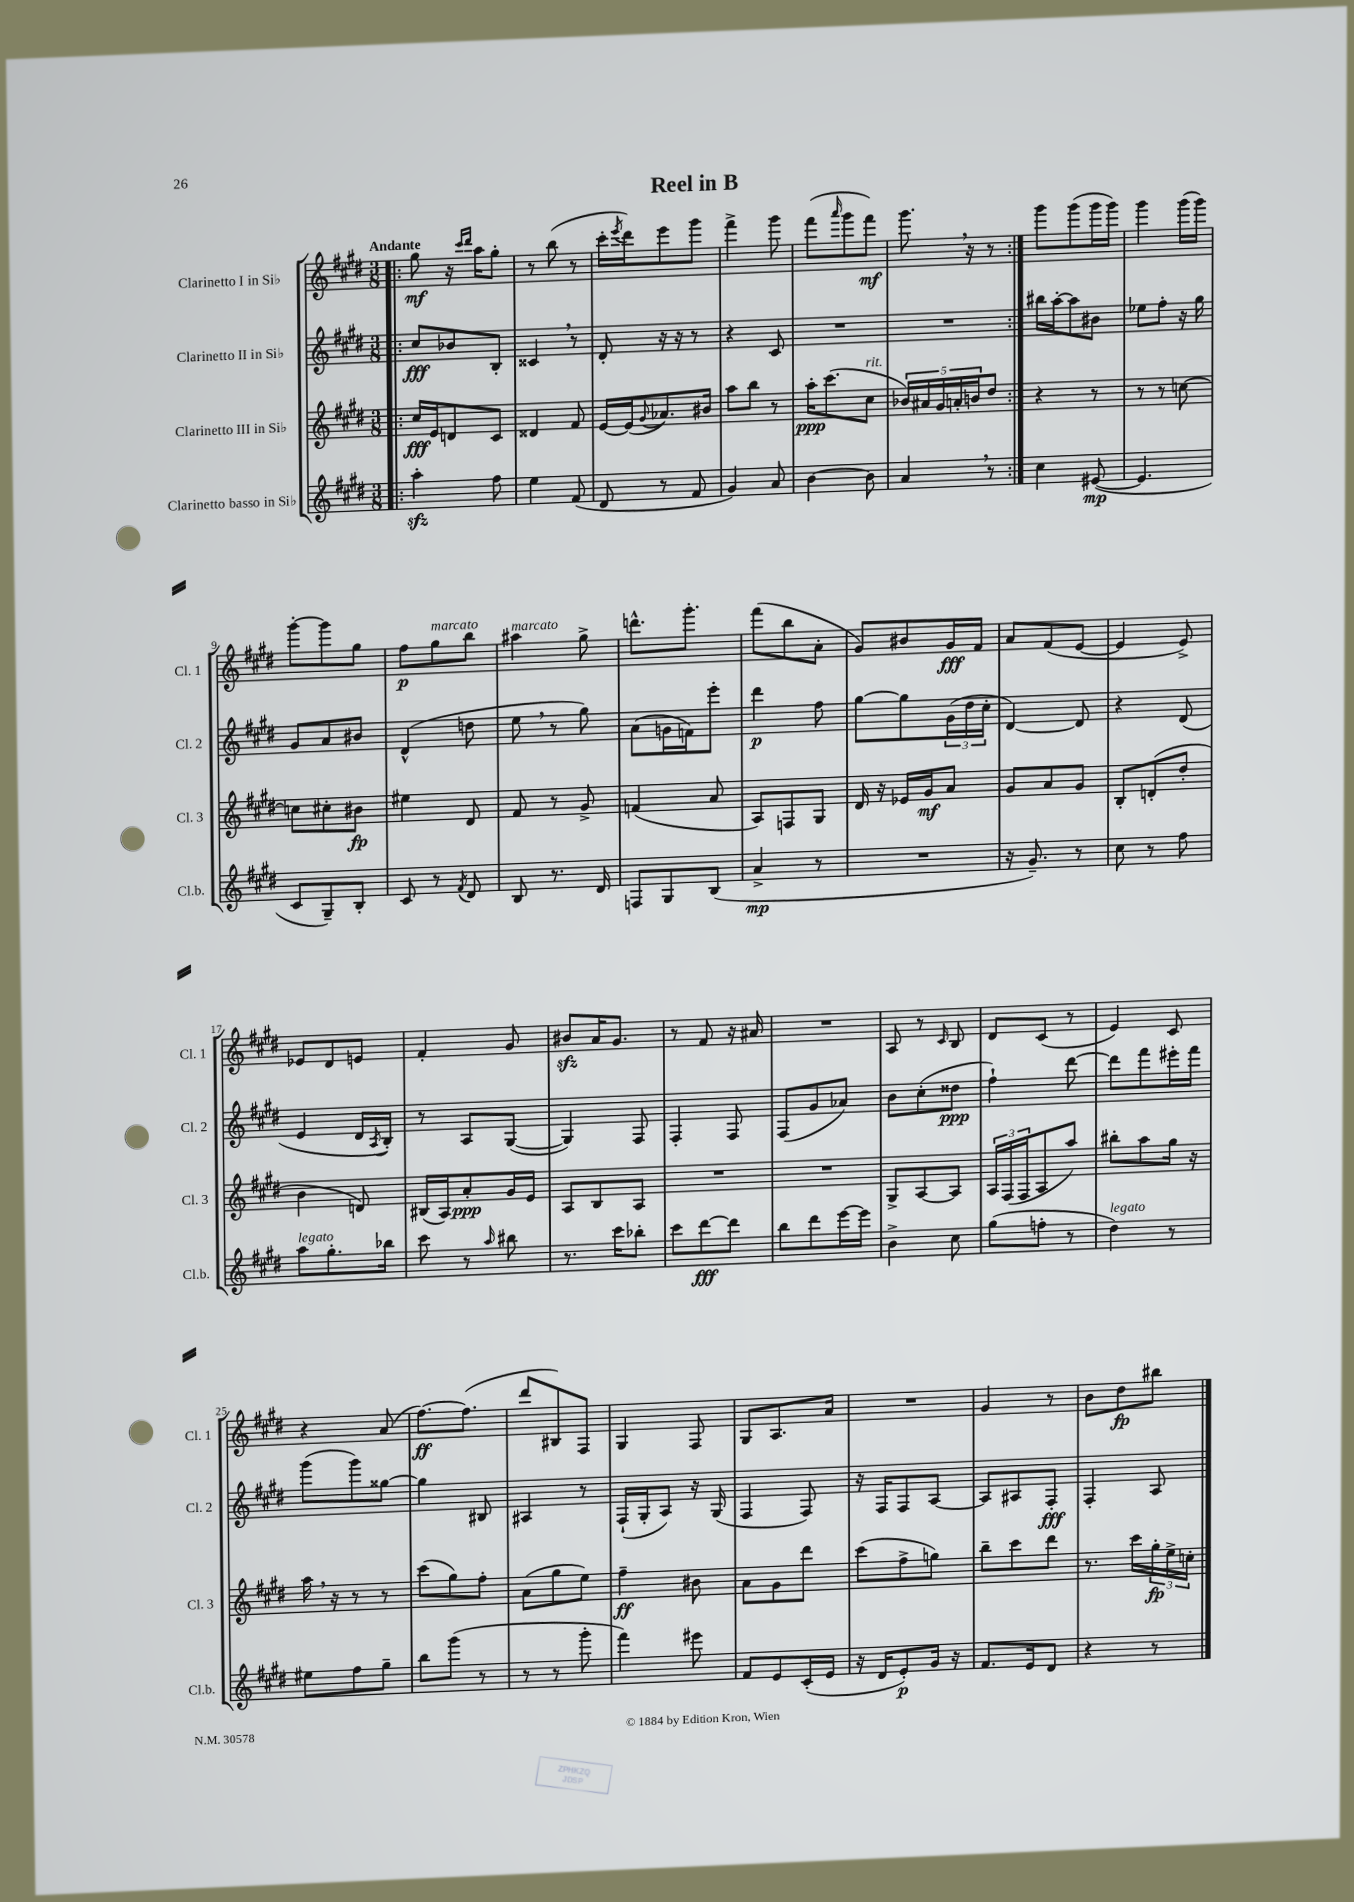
\header { title = "Reel in B" }
<<
\new StaffGroup <<
\new Staff = "s0" \with { instrumentName = "Clarinetto I in Sib" shortInstrumentName = "Cl. 1" } {
    \clef treble \key e \major \numericTimeSignature \time 3/8 \tempo "Andante"
    \repeat volta 2 { \bar ".|:" gis''8\mf r16 \grace { cis'''16 dis'''16 } a''16 gis''8-. |
    r8 b''8( r8 |
    cis'''16-. \acciaccatura { e'''8 } dis'''16) e'''8 gis'''8 |
    fis'''4-> gis'''8 |
    fis'''8( \grace { a'''16 } gis'''8 fis'''8\mf) |
    gis'''8. \breathe r16 r8 | }
    gis'''8 gis'''8( gis'''16 gis'''16) |
    gis'''4 gis'''16( gis'''16) |
    gis'''8~-. gis'''8 gis''8 |
    fis''8\p gis''8^\markup { \italic "marcato" } b''8 |
    ais''4^\markup { \italic "marcato" } gis''8-> |
    d'''8.-^ gis'''8.-. |
    fis'''8( b''8 a'8-. |
    gis'8) bis'8 gis'16\fff fis'16 |
    a'8 fis'8( e'8~ |
    e'4 e'8->) |
    ees'8 dis'8 e'8 |
    fis'4-. gis'8 |
    bis'8\sfz a'16 gis'8. |
    r8 fis'8 r16 ais'16 |
    R4. |
    a8 r8 \grace { cis'16 } b8 |
    dis'8 cis'8( r8 |
    e'4) cis'8 |
    r4 a'8( |
    fis''8.~\ff) fis''8.( |
    dis'''8 bis8) fis8 |
    gis4 fis8 |
    gis8 a8. a'16 |
    R4. |
    gis'4 r8 |
    b'8 dis''8\fp bis''8 \bar "|." |
}
\new Staff = "s1" \with { instrumentName = "Clarinetto II in Sib" shortInstrumentName = "Cl. 2" } {
    \clef treble \key e \major \numericTimeSignature \time 3/8
    \repeat volta 2 { \bar ".|:" cis''8\fff bes'8 b8-. |
    cisis'4 \breathe r8 |
    dis'8-. r16 r16 r8 |
    r4 cis'8 |
    R4. |
    R4. | }
    bis''16 a''16~-. a''8 bis'8 |
    ees''8 fis''8-. r16 gis''16 |
    gis'8 a'8 bis'8 |
    dis'4-^( d''8 |
    e''8 \breathe r8 gis''8) |
    a'8( g'16 f'16) e'''8-. |
    dis'''4\p fis''8 |
    gis''8~ gis''8 \tuplet 3/2 { gis'16( dis''16 cis''16-. } |
    dis'4~) dis'8 |
    r4 dis'8( |
    e'4 dis'16 \acciaccatura { a8 } b16-.) |
    r8 a8 gis8~( |
    gis4) fis8 |
    fis4-. fis8 |
    fis8( gis'8 aes'8) |
    b'8 cis''8-.( disis''8\ppp |
    fis''4-!) dis'''8~ |
    dis'''8 fis'''8 eis'''16-. fis'''16 |
    gis'''8( gis'''8) gisis''8~ |
    gisis''4 bis8 |
    ais4 r8 |
    fis16-!( gis16-. a8) r16 gis16( |
    fis4 fis8) |
    r16 fis16 fis8 a8~ |
    a8 ais8 fis8-.\fff |
    fis4-. a8 \bar "|." |
}
\new Staff = "s2" \with { instrumentName = "Clarinetto III in Sib" shortInstrumentName = "Cl. 3" } {
    \clef treble \key e \major \numericTimeSignature \time 3/8
    \repeat volta 2 { \bar ".|:" cis''16\fff e'16 d'8 cis'8 |
    disis'4 fis'8 |
    e'16~ e'16( \appoggiatura { gis'8 } aes'8.) bis'16 |
    a''8 b''8 r8 |
    a''16-.\ppp cis'''8.( cis''8^\markup { \italic "rit." } |
    \tuplet 5/4 { bes'16) ais'16 gis'16 a'16-. b'16 } dis''8 | }
    r4 r8 |
    r8 r8 c''8~ |
    c''8 cis''8-. bis'8\fp |
    eis''4 dis'8 |
    fis'8 r8 gis'8-> |
    f'4( a'8 |
    a8) f8 gis8 |
    dis'16 r16 ees'16 gis'16\mf a'8 |
    gis'8 a'8 gis'8 |
    b8-. d'8-.( dis''8-. |
    b'4 d'8) |
    bis16( a16) a'8-.\ppp gis'16 e'16 |
    a8 b8 a8 |
    R4. |
    R4. |
    gis8-> a8~ a8 |
    \tuplet 3/2 { a16 fis16( fis16 } a8 a''8) |
    bis''8-. a''8 gis''16 r16 |
    a''16 \breathe r16 r8 r8 |
    cis'''8( gis''8) fis''8-. |
    a'8( gis''8 e''8) |
    fis''4--\ff bis'8 |
    a'8 gis'8 dis'''8 |
    cis'''8( fis''8-> g''8) |
    b''8-- cis'''8 dis'''8 |
    r8. cis'''16 \tuplet 3/2 { gis''16-.\fp e''16-> c''16-. } \bar "|." |
}
\new Staff = "s3" \with { instrumentName = "Clarinetto basso in Sib" shortInstrumentName = "Cl.b." } {
    \clef treble \key e \major \numericTimeSignature \time 3/8
    \repeat volta 2 { \bar ".|:" a''4-.\sfz fis''8 |
    e''4 fis'8( |
    dis'8 r8 fis'8 |
    gis'4) a'8 |
    b'4~ b'8 |
    a'4 \breathe r8 | }
    cis''4 eis'8~\mp( |
    eis'4. |
    cis'8 gis8--) b8-. |
    cis'8 r8 \acciaccatura { fis'8 } dis'8 |
    b8 r8. dis'16 |
    f8 gis8 b8( |
    a'4->\mp r8 |
    R4. |
    r16 gis'8.--) r8 |
    cis''8 r8 fis''8 |
    a''8^\markup { \italic "legato" } gis''8.-. bes''16 |
    cis'''8 r8 \grace { a''16 } bis''8 |
    r8. cis'''16 bes''8-. |
    cis'''8 dis'''8~\fff dis'''8 |
    b''8 dis'''8 e'''16~ e'''16 |
    b'4-> cis''8 |
    gis''8( f''8-. r8 |
    dis''4^\markup { \italic "legato" }) r8 |
    eis''8 fis''8 gis''8-- |
    b''8 gis'''8( r8 |
    r8 r8 gis'''8-. |
    fis'''4) eis'''8 |
    fis'8 e'8 cis'16-.( e'16 |
    r16 dis'16 e'8-.\p) gis'16 r16 |
    fis'8. e'16 dis'8 |
    r4 r8 \bar "|." |
}
>>
>>
